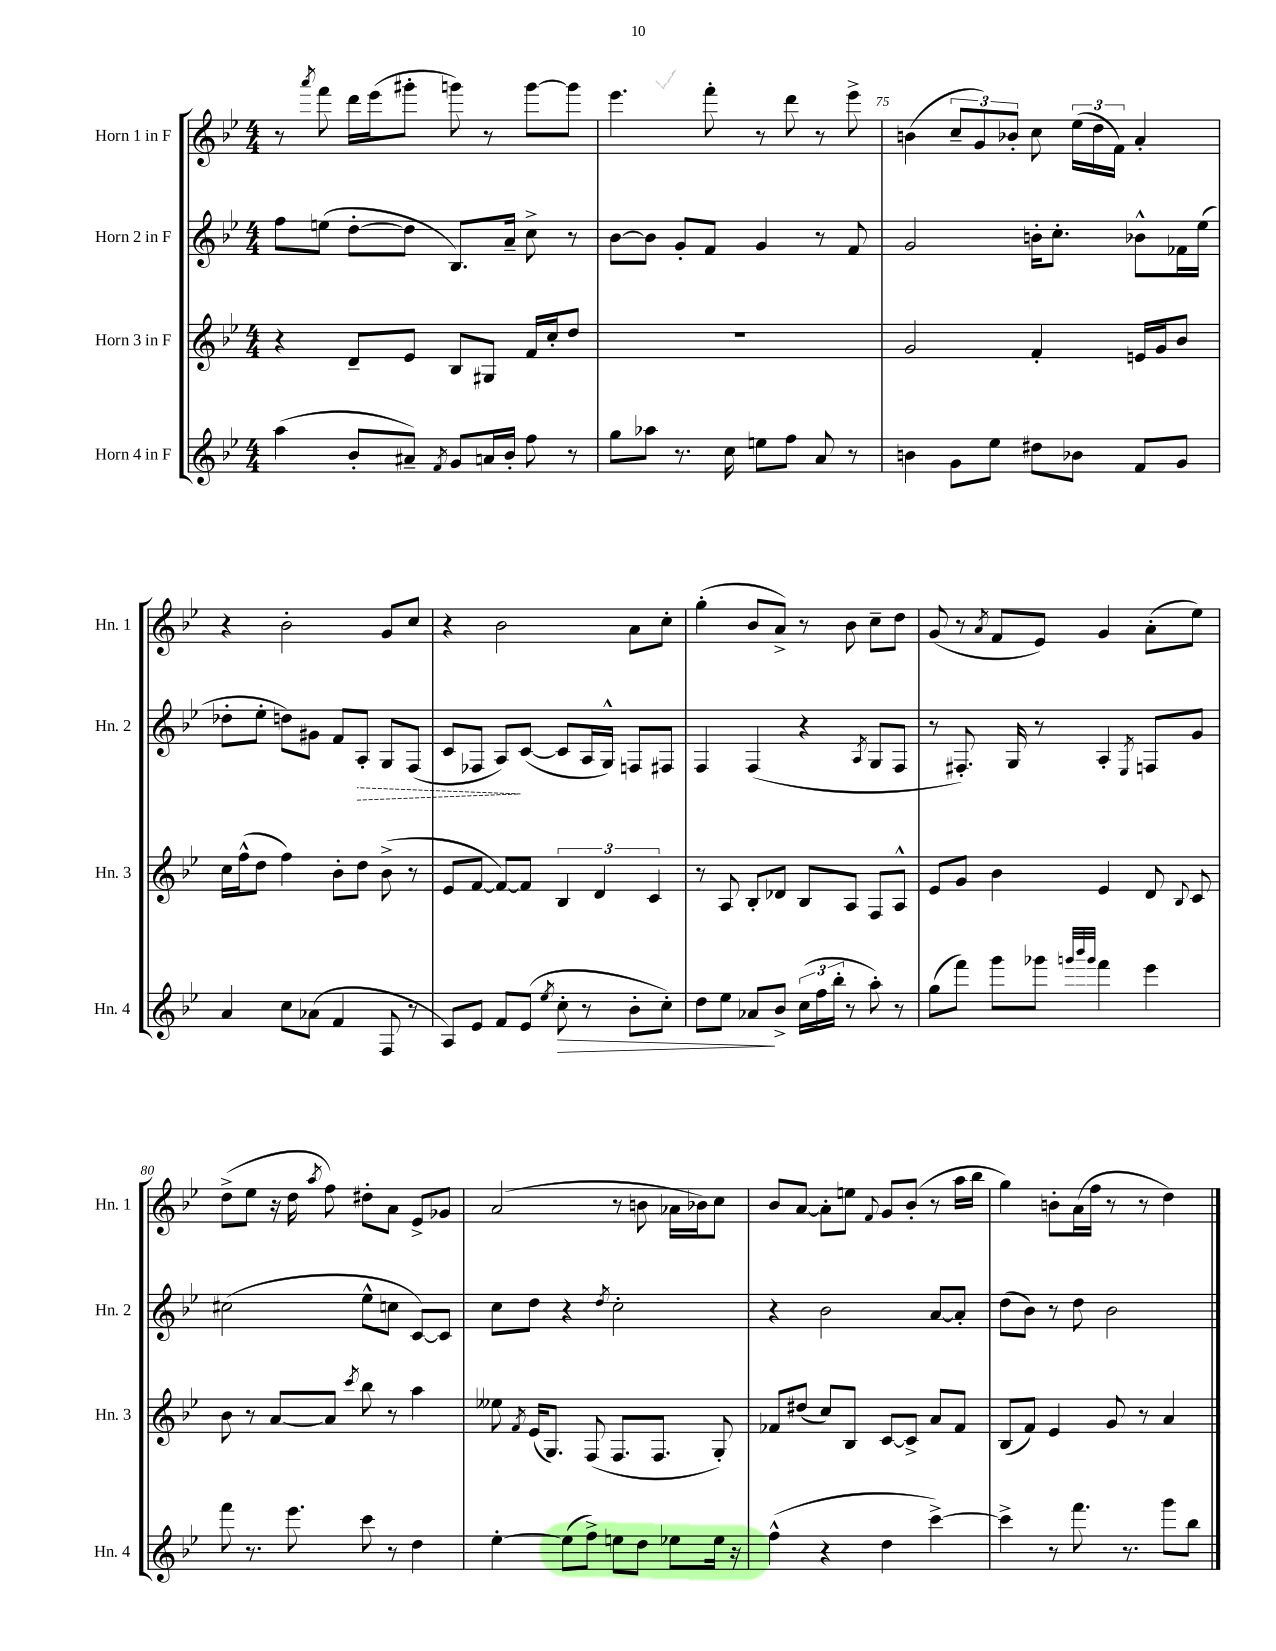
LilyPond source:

<<
\new StaffGroup <<
\new Staff = "s0" \with { instrumentName = "Horn 1 in F" shortInstrumentName = "Hn. 1" } {
    \clef treble \key bes \major \numericTimeSignature \time 4/4
    \autoBeamOff r8 \acciaccatura { a'''8 } f'''8 d'''16[ ees'''16( gis'''8]-. g'''8) r8 g'''8[~ g'''8] |
    ees'''4. f'''8-. r8 d'''8 r8 ees'''8-> |
    b'4( \tuplet 3/2 { c''8[-- g'8) bes'8]-. } c''8 \tuplet 3/2 { ees''16[( d''16 f'16]) } a'4-. |
    r4 bes'2-. g'8[ c''8] |
    r4 bes'2 a'8[ c''8]-. |
    g''4-.( bes'8[ a'8]->) r8 bes'8 c''8[-- d''8] |
    g'8( r8 \acciaccatura { a'8 } f'8[ ees'8]) g'4 a'8[-.( ees''8]) |
    d''8[->( ees''8] r16 d''16 \acciaccatura { a''8 } f''8) dis''8[-. a'8] ees'8[-> ges'8] |
    a'2( r8 b'8 aes'16[ bes'16) c''8] |
    bes'8[ a'8]~ a'8[-. e''8] \appoggiatura { f'8 } g'8[ bes'8]-.( r8 a''16[ bes''16] |
    g''4) b'8[-. a'16( f''16] r8 r8 d''4) \bar "|." |
}
\new Staff = "s1" \with { instrumentName = "Horn 2 in F" shortInstrumentName = "Hn. 2" } {
    \clef treble \key bes \major \numericTimeSignature \time 4/4
    \autoBeamOff f''8[ e''8]( d''8[~-. d''8] bes8.[) a'16]-- c''8-> r8 |
    bes'8[~ bes'8] g'8[-. f'8] g'4 r8 f'8 |
    g'2 b'16[-. c''8.]-. bes'8[-^ fes'16 ees''16]( |
    des''8[-. ees''8]-. d''8[) gis'8] f'8[ \once \override Hairpin.style = #'dashed-line a8]-.\> g8[ f8]( |
    c'8[ fes8] a8[\!) c'8]~( c'8[ a16 g16]-^) f8[ fis8] |
    f4 f4( r4 \acciaccatura { a8 } g8[ f8] |
    r8 fis8.-.) g16 r8 a4-. \acciaccatura { ees8 } f8[ g'8] |
    cis''2( ees''8[-^ c''8] c'8[~) c'8] |
    c''8[ d''8] r4 \acciaccatura { d''8 } c''2-. |
    r4 bes'2 a'8[~ a'8]-. |
    d''8[( bes'8]) r8 d''8 bes'2 \bar "|." |
}
\new Staff = "s2" \with { instrumentName = "Horn 3 in F" shortInstrumentName = "Hn. 3" } {
    \clef treble \key bes \major \numericTimeSignature \time 4/4
    \autoBeamOff r4 d'8[-- ees'8] bes8[ gis8] f'16[ c''16-. d''8] |
    R1 |
    g'2 f'4-. e'16[ g'16 bes'8] |
    c''16[ f''16-^( d''8] f''4) bes'8[-. d''8] bes'8->( r8 |
    ees'8[ f'8]~ f'8[~) f'8] \tuplet 3/2 { bes4 d'4 c'4 } |
    r8 a8 bes8[-. des'8] bes8[ a8] f8[ a8]-^ |
    ees'8[ g'8] bes'4 ees'4 d'8 \appoggiatura { bes8 } c'8 |
    bes'8 r8 a'8[~ a'8] \acciaccatura { c'''8 } bes''8 r8 a''4 |
    eeses''8 \acciaccatura { f'8 } ees'16[( g8.]) f8( f8.[ f8.] g8-.) |
    fes'8[ dis''8]( c''8[) bes8] c'8[~ c'8]-> a'8[ fes'8] |
    bes8[( f'8]) ees'4 g'8 r8 a'4 \bar "|." |
}
\new Staff = "s3" \with { instrumentName = "Horn 4 in F" shortInstrumentName = "Hn. 4" } {
    \clef treble \key bes \major \numericTimeSignature \time 4/4
    \autoBeamOff a''4( bes'8[-. ais'8]--) \acciaccatura { f'8 } g'8[ a'16 bes'16]-. f''8 r8 |
    g''8[ aes''8] r8. c''16 e''8[ f''8] a'8 r8 |
    b'4 g'8[ ees''8] dis''8[ bes'8] f'8[ g'8] |
    a'4 c''8[ aes'8]( f'4 f8 r8 |
    a8[) ees'8] f'8[ ees'8]( \acciaccatura { ees''8 } c''8-.\> r8 bes'8[-. c''8]-.) |
    d''8[ ees''8] aes'8[\! bes'8]-> \tuplet 3/2 { c''16[( f''16 bes''16]-. } r8 a''8-.) r8 |
    g''8[( f'''8]) g'''8[ ges'''8] \grace { g'''32[ bes'''32 g'''32] } f'''4 ees'''4 |
    f'''8 r8. ees'''8. c'''8 r8 d''4 |
    ees''4~-. ees''8[( f''8]->) e''8[ d''8] ees''8[ ees''16] r16 |
    f''4-^( r4 d''4 c'''4~->) |
    c'''4-> r8 f'''8. r8. g'''8[ bes''8] \bar "|." |
}
>>
>>
\layout { \context { \Score currentBarNumber = #73 \override BarNumber.break-visibility = ##(#f #t #t) barNumberVisibility = #(every-nth-bar-number-visible 5) } }
